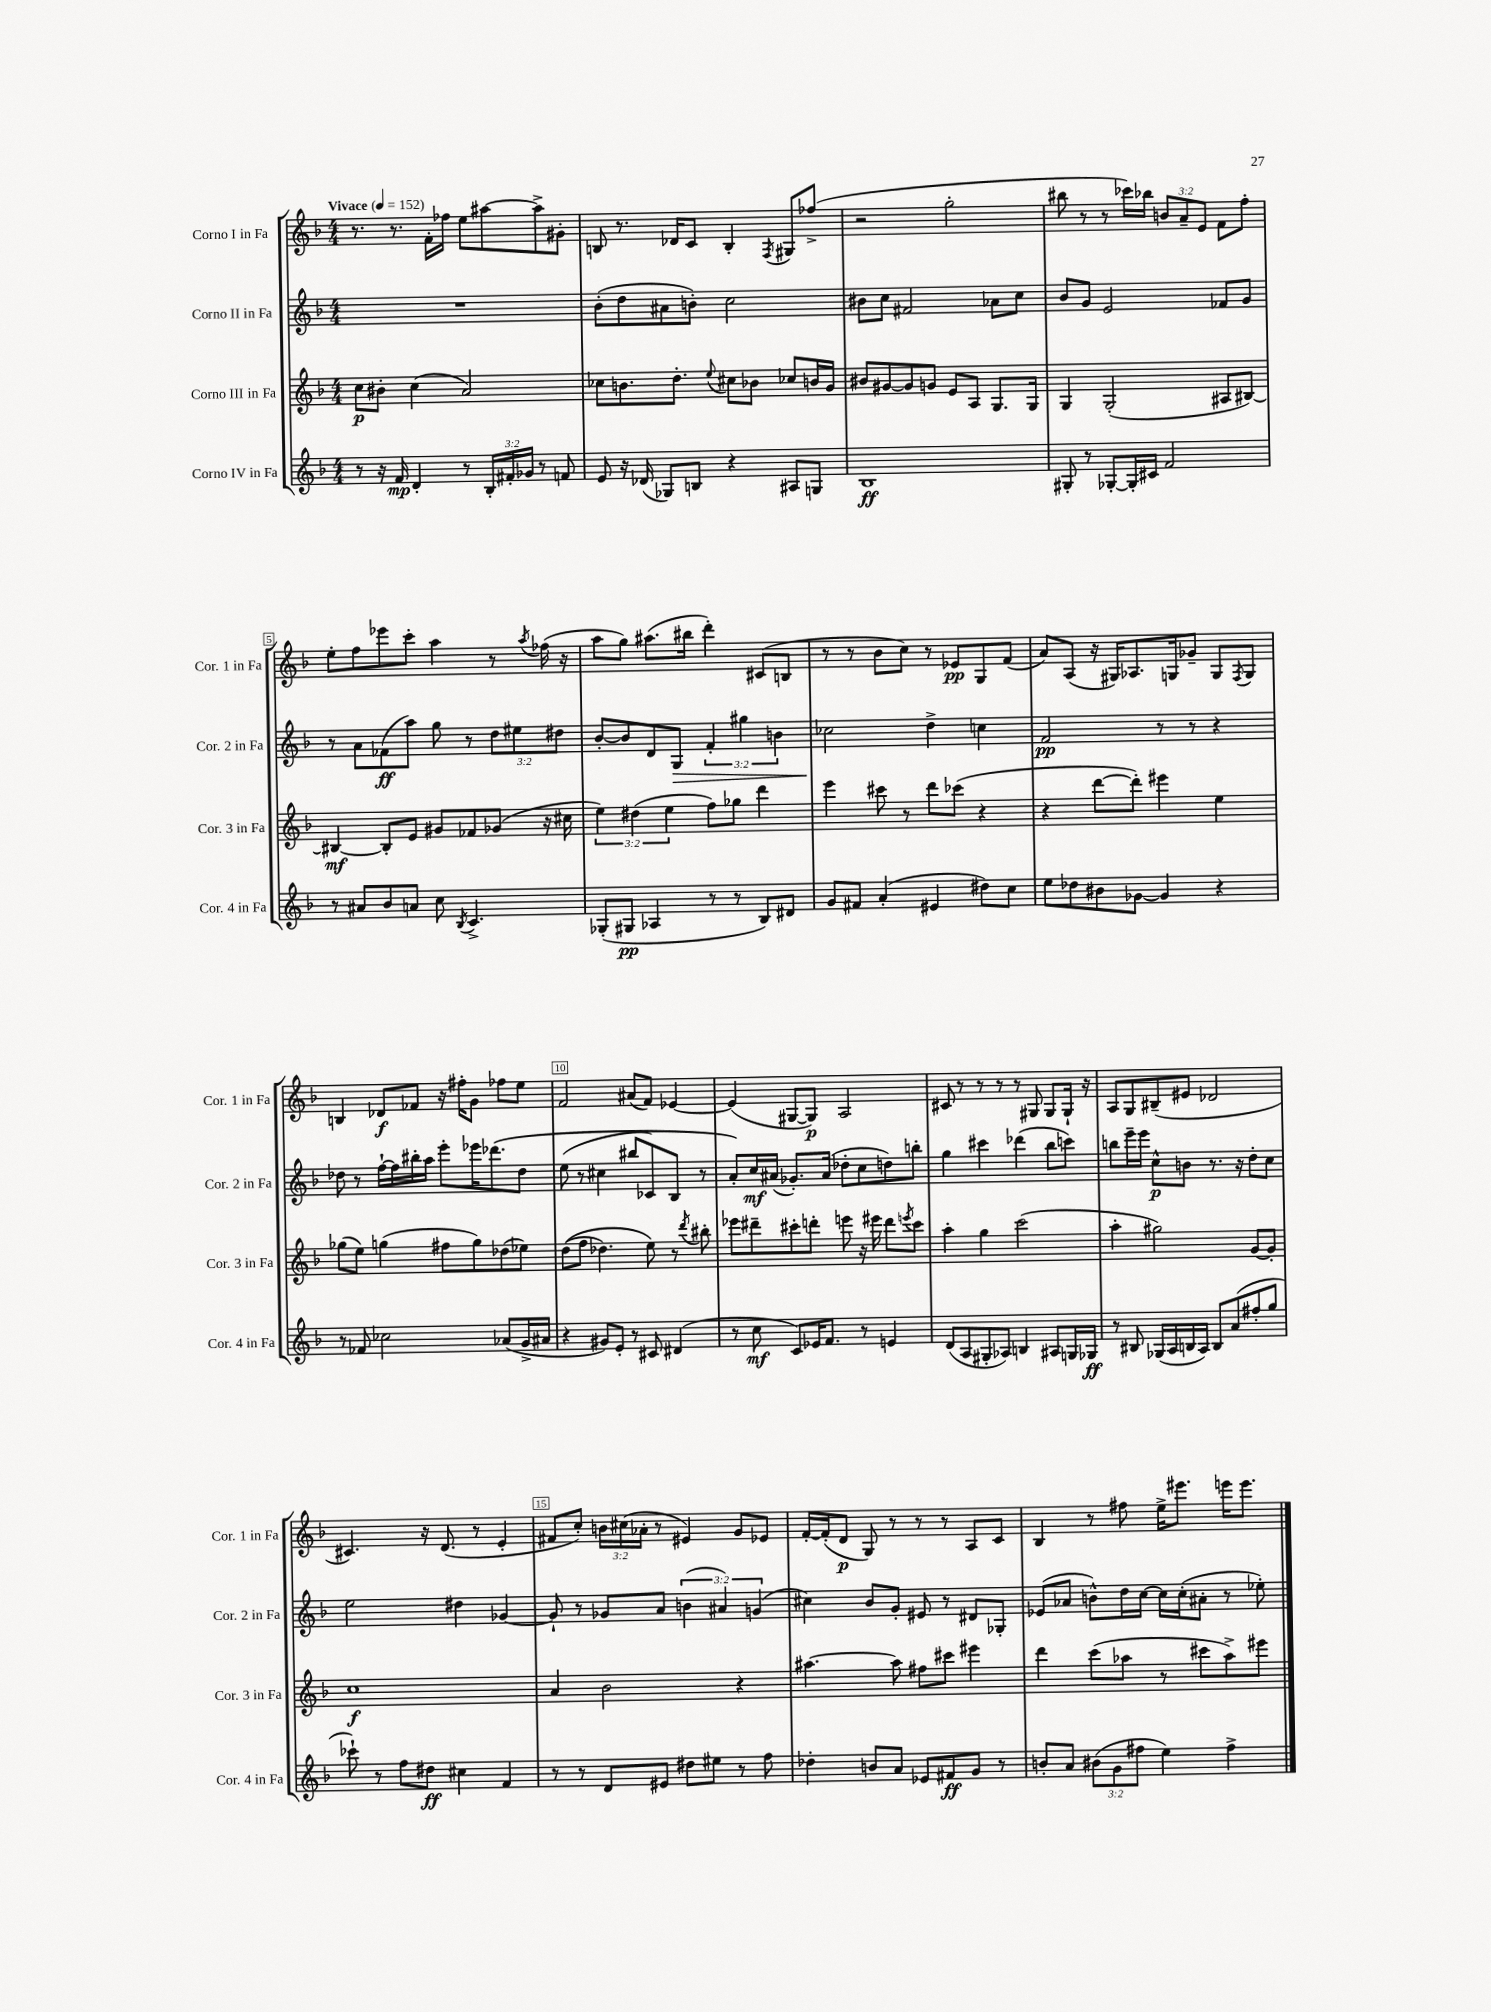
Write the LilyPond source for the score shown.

<<
\new StaffGroup <<
\new Staff = "s0" \with { instrumentName = "Corno I in Fa" shortInstrumentName = "Cor. 1 in Fa" } {
    \clef treble \key f \major \numericTimeSignature \time 4/4 \override Staff.TupletNumber.text = #tuplet-number::calc-fraction-text \tempo "Vivace" 4 = 152
    r8. r8. f'16-. fes''16 e''8 ais''8~ ais''8-> gis'8-. |
    b8 r8. des'16 c'8 b4-. \acciaccatura { f8 } gis8 fes''8->( |
    r2 g''2-. |
    bis''8 r8 r8 ces'''16) bes''16 \tuplet 3/2 { b'8 a'8-- e'8 } f'8 f''8-. |
    e''8-. f''8 ees'''8 c'''8-. a''4 r8 \acciaccatura { a''8 } fes''16( r16 |
    a''8 g''8) ais''8.( bis''16 d'''4-.) cis'8( b8 |
    r8 r8 bes'8 c''8) r8 ees'8\pp g8 f'8( |
    a'8) a8( r16 gis16) aes8. g16 ges'8-- g8 \acciaccatura { f8 } g8 |
    b4 des'8\f fes'8 r16 fis''16-. g'8 fes''8 e''8 |
    f'2 ais'8( f'8) ees'4~ |
    ees'4( gis8~ gis8\p) a2 |
    cis'8 r8 r8 r8 r8 gis8 gis8 gis16-! r16 |
    a8 g8 bis8--( eis'8 des'2 |
    cis'4.) r16 d'8.( r8 e'4-. |
    fis'8 c''8-.) \tuplet 3/2 { b'16 cis''16( aes'16-. } r8 eis'4) g'8 ees'8 |
    f'16~-. f'16-.( d'8\p g8) r8 r8 r8 a8 c'8 |
    bes4 r8 fis''8 e''16-> eis'''8. e'''16 e'''8. \bar "|." |
}
\new Staff = "s1" \with { instrumentName = "Corno II in Fa" shortInstrumentName = "Cor. 2 in Fa" } {
    \clef treble \key f \major \numericTimeSignature \time 4/4 \override Staff.TupletNumber.text = #tuplet-number::calc-fraction-text
    R1 |
    bes'8-.( d''8 ais'8 b'8-.) c''2 |
    bis'8 c''8 fis'2 aes'8 c''8 |
    bes'8 g'8 e'2 fes'8 g'8 |
    r8 a'8 fes'8\ff( a''8) g''8 r8 \tuplet 3/2 { d''8 eis''8 dis''8 } |
    bes'8~-. bes'8 d'8 g8\> \tuplet 3/2 { f'4-. gis''4 b'4 } |
    ces''2\! d''4-> c''4 |
    f'2\pp r8 r8 r4 |
    des''8 r8 f''16~-! f''16 bis''16-. a''16 e'''8-. ees'''16 des'''8.\( des''8 |
    e''8( r8 cis''4 bis''8 ces'8) bes8 r8 |
    a'8-.\) c''16\mf ais'16( ges'8.-.) ais'16( des''8-. c''8 d''8) b''8-. |
    g''4 cis'''4 des'''4( bes''8 c'''8) |
    b''8 e'''16-- e'''16 c''8-^\p b'8 r8. r16 d''8-. c''8 |
    e''2 dis''4 ges'4~ |
    ges'8-! r8 ges'8 a'8 \tuplet 3/2 { b'4( ais'4) g'4( } |
    cis''4) bes'8 g'8-. eis'8 r8 dis'8 ges8-. |
    ees'8( aes'8 b'8-^) d''16 c''16~ c''16 c''16-.( ais'8-. r8 ees''8-.) \bar "|." |
}
\new Staff = "s2" \with { instrumentName = "Corno III in Fa" shortInstrumentName = "Cor. 3 in Fa" } {
    \clef treble \key f \major \numericTimeSignature \time 4/4 \override Staff.TupletNumber.text = #tuplet-number::calc-fraction-text
    c''8\p bis'8-. c''4( a'2) |
    ces''8 b'8. d''8.-. \appoggiatura { e''8 } cis''8 bes'8 ces''8 b'16 g'16 |
    bis'8 gis'8~ gis'8 g'8 e'8 a8 g8. g16 |
    g4 g2-.( ais8 bis8~) |
    bis4~\mf bis8-. e'8 gis'8 fes'8 ges'8( r16 cis''16 |
    \tuplet 3/2 { e''4) dis''4( e''4 } f''8) ges''8 d'''4 |
    e'''4 cis'''8 r8 d'''8 ces'''8( r4 |
    r4 d'''8~ d'''8-.) eis'''4 e''4 |
    ges''8( e''8) g''4( fis''8 g''8) des''8( ees''8) |
    d''8(\( f''8 des''4.) e''8\) r8 \acciaccatura { d'''8 } bis''8-. |
    ees'''8 dis'''8-- cis'''8-. d'''8-. e'''8 r16 eis'''16 d'''8 \acciaccatura { e'''8 } cis'''8 |
    a''4-. g''4 c'''2( |
    a''4-. gis''2) g'8~ g'8-. |
    c''1\f |
    a'4 bes'2 r4 |
    ais''4.~ ais''8 fis''8 cis'''8 eis'''4 |
    d'''4 c'''8( aes''8 r8 cis'''8 aes''8->) eis'''8 \bar "|." |
}
\new Staff = "s3" \with { instrumentName = "Corno IV in Fa" shortInstrumentName = "Cor. 4 in Fa" } {
    \clef treble \key f \major \numericTimeSignature \time 4/4 \override Staff.TupletNumber.text = #tuplet-number::calc-fraction-text
    r8 r16 f'16\mp d'4-. r8 \tuplet 3/2 { bes16-. fis'16-. ges'16 } r8 f'8 |
    e'8 r16 des'16( ges8) b8 r4 ais8 g8 |
    bes1\ff |
    gis8-. r8 ges8~-. ges16-. cis'16 f'2 |
    r8 ais'8 bes'8 a'8 c''8 \acciaccatura { bes8 } c'4.-> |
    ges8-.( gis8\pp aes4 r8 r8 bes8) dis'8 |
    g'8 fis'8 a'4-.( eis'4 dis''8) c''8 |
    e''8 des''8 bis'8 ges'8~ ges'4 r4 |
    r8 fes'8 ces''2 aes'8( g'16-> ais'16 |
    r4 gis'8) e'8-. r8 cis'8 dis'4( |
    r8 c''8\mf c'8) ees'16 f'8. r8 e'4 |
    d'8( a8 gis8-. aes8) b4 ais8 g16 ges16\ff |
    r8 bis8 ges16( a16 b16 a16) b8 a'8( fis''8-. g''8 |
    ces'''8-!) r8 f''8 dis''8\ff cis''4 f'4 |
    r8 r8 d'8 eis'8 dis''8 eis''8 r8 f''8 |
    des''4-. b'8 a'8 ees'8 fis'8\ff g'8 r8 |
    b'8-. a'8 \tuplet 3/2 { bis'8( g'8 fis''8 } e''4) fis''4-> \bar "|." |
}
>>
>>
\layout { \context { \Score \override BarNumber.break-visibility = ##(#f #t #t) barNumberVisibility = #(every-nth-bar-number-visible 5) \override BarNumber.stencil = #(make-stencil-boxer 0.1 0.3 ly:text-interface::print) } }
